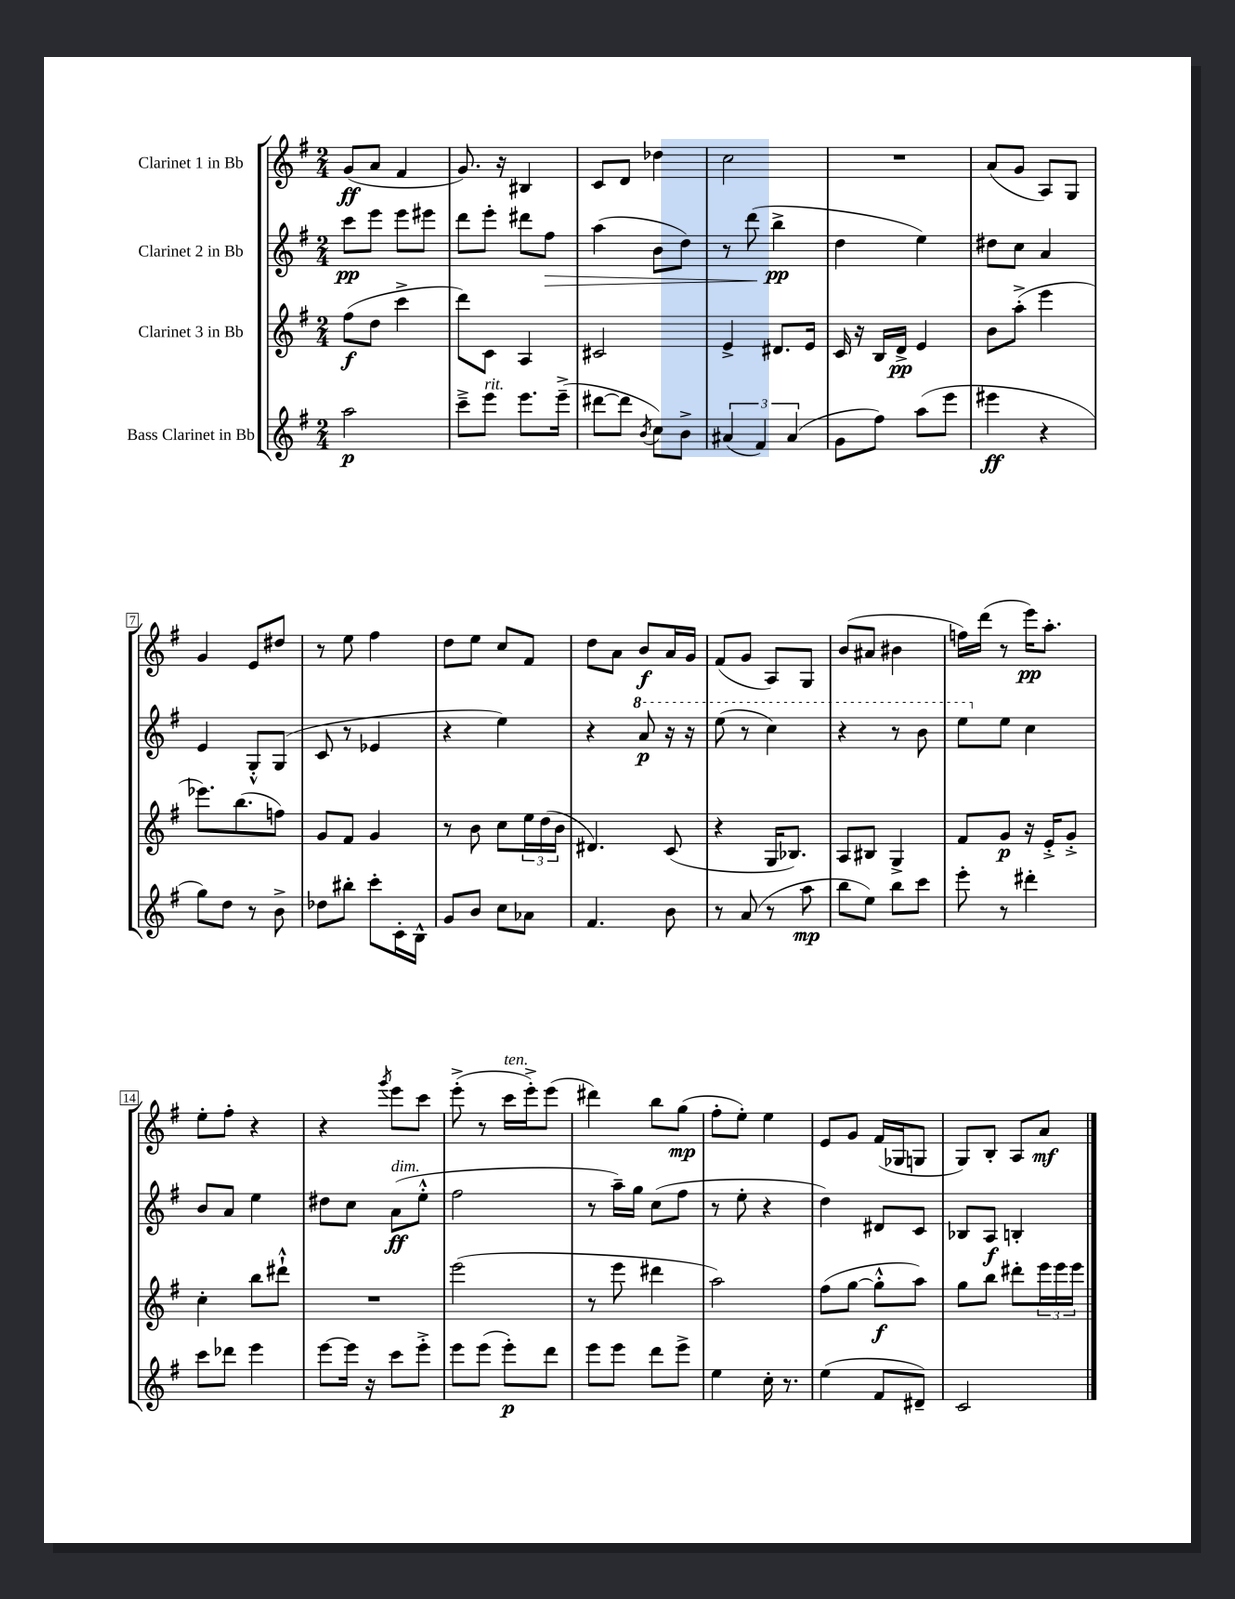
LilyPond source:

<<
\new StaffGroup <<
\new Staff = "s0" \with { instrumentName = "Clarinet 1 in Bb" } {
    \clef treble \key g \major \numericTimeSignature \time 2/4
    g'8\ff( a'8 fis'4 |
    g'8.) r16 bis4 |
    c'8 d'8 des''4 |
    c''2 |
    R2 |
    a'8( g'8 a8) g8 |
    g'4 e'8 dis''8 |
    r8 e''8 fis''4 |
    d''8 e''8 c''8 fis'8 |
    d''8 a'8 b'8\f a'16 g'16 |
    fis'8( g'8 a8) g8 |
    b'8( ais'8 bis'4 |
    f''16) d'''16( r8 e'''16\pp) a''8.-. |
    e''8-. fis''8-. r4 |
    r4 \acciaccatura { g'''8 } e'''8 c'''8 |
    e'''8-.->( r8 c'''16^\markup { \italic "ten." } e'''16-.->) e'''8( |
    dis'''4) b''8 g''8\mp( |
    fis''8-. e''8-.) e''4 |
    e'8 g'8 fis'16( ges16 g8 |
    g8) b8-. a8 a'8\mf \bar "|." |
}
\new Staff = "s1" \with { instrumentName = "Clarinet 2 in Bb" } {
    \clef treble \key g \major \numericTimeSignature \time 2/4
    c'''8\pp e'''8 e'''8 eis'''8 |
    d'''8 e'''8-. dis'''8 fis''8\> |
    a''4( b'8 d''8) |
    r8 d'''8\!( b''4->\pp |
    d''4 e''4) |
    dis''8 c''8 a'4 |
    e'4 g8-.-^ g8( |
    c'8 r8 ees'4 |
    r4 e''4) |
    r4 \ottava #1 a''8\p r16 r16 |
    e'''8( r8 c'''4) |
    r4 r8 b''8 |
    e'''8 \ottava #0 e''8 c''4 |
    b'8 a'8 e''4 |
    dis''8 c''8 a'8\ff^\markup { \italic "dim." }( e''8-.-^ |
    fis''2 |
    r8 a''16--) g''16 c''8( fis''8 |
    r8 e''8-. r4 |
    d''4) dis'8 c'8 |
    bes8 a8\f b4-. \bar "|." |
}
\new Staff = "s2" \with { instrumentName = "Clarinet 3 in Bb" } {
    \clef treble \key g \major \numericTimeSignature \time 2/4
    fis''8\f( d''8 c'''4-> |
    d'''8) c'8 a4 |
    cis'2 |
    e'4-> dis'8. e'16 |
    c'16 r16 b16 d'16->\pp e'4 |
    b'8 a''8-.->( e'''4 |
    ees'''8.) b''8.( f''8) |
    g'8 fis'8 g'4 |
    r8 b'8 c''8 \tuplet 3/2 { e''16 d''16( b'16 } |
    dis'4.) c'8( |
    r4 g16 bes8.) |
    a8 bis8 g4-> |
    fis'8 g'8\p r16 e'16-.-> g'8-.-> |
    c''4-. b''8 dis'''8-!-^ |
    R2 |
    e'''2( |
    r8 e'''8 dis'''4 |
    a''2) |
    fis''8( g''8~ g''8-.-^\f a''8) |
    g''8 b''8 dis'''8-. \tuplet 3/2 { e'''16 e'''16 e'''16 } \bar "|." |
}
\new Staff = "s3" \with { instrumentName = "Bass Clarinet in Bb" } {
    \clef treble \key g \major \numericTimeSignature \time 2/4
    a''2\p |
    c'''8---> e'''8^\markup { \italic "rit." } e'''8. e'''16--->( |
    dis'''8~ dis'''8 \acciaccatura { b'8 } c''8) b'8-> |
    \tuplet 3/2 { ais'4( fis'4) ais'4( } |
    g'8 fis''8) a''8( e'''8 |
    eis'''4\ff r4 |
    g''8) d''8 r8 b'8-> |
    des''8 bis''8-. c'''8-. c'16-. b16-^ |
    g'8 b'8 c''8 aes'8 |
    fis'4. b'8 |
    r8 a'8( r8 a''8\mp |
    b''8 e''8) b''8 c'''8 |
    e'''8-. r8 dis'''4-. |
    c'''8 des'''8 e'''4 |
    e'''8~ e'''16 r16 c'''8 e'''8-.-> |
    e'''8 e'''8( e'''8-.\p) d'''8 |
    e'''8 e'''8 d'''8 e'''8-> |
    e''4 c''16-. r8. |
    e''4( fis'8 dis'8--) |
    c'2 \bar "|." |
}
>>
>>
\layout { \context { \Score \override BarNumber.stencil = #(make-stencil-boxer 0.1 0.3 ly:text-interface::print) } }
